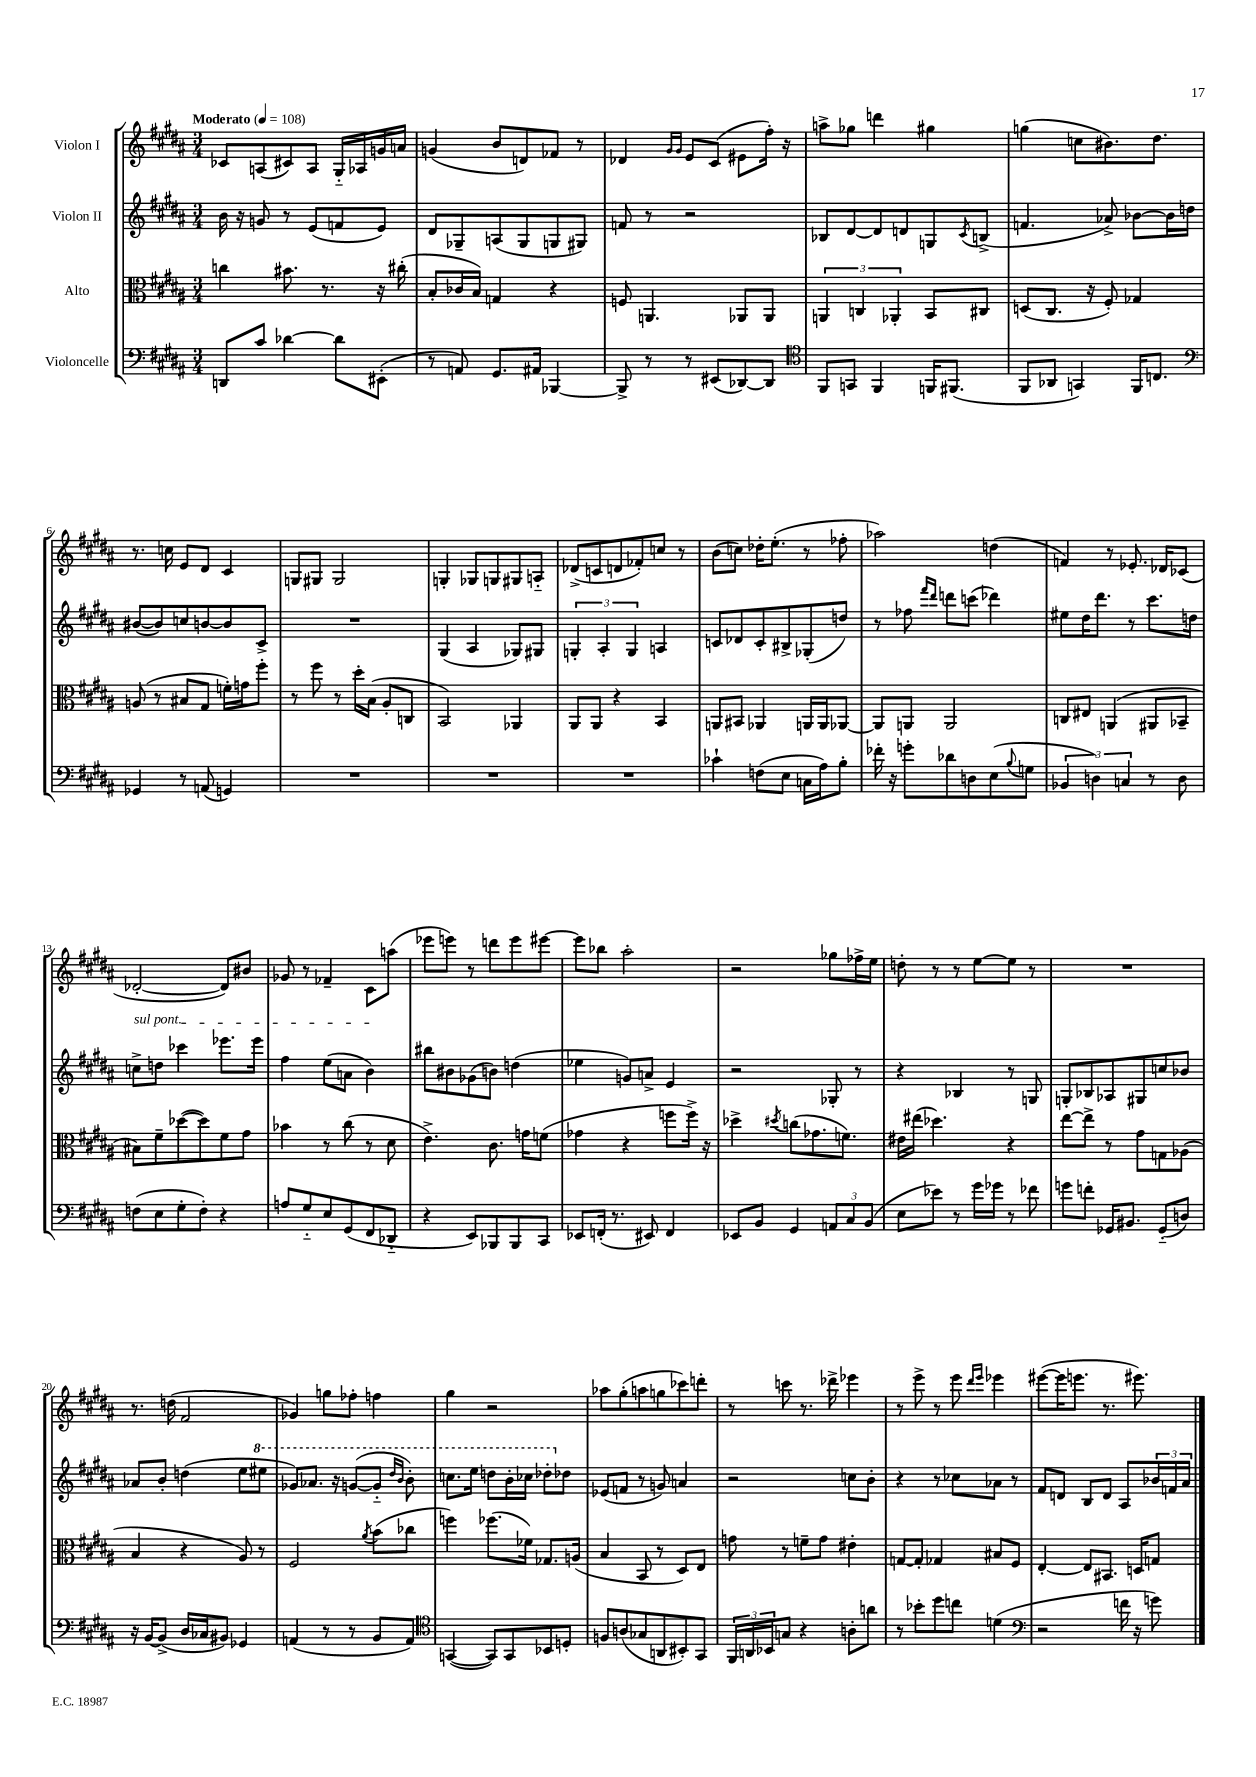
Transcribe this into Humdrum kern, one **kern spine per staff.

**kern	**kern	**kern	**kern
*staff4	*staff3	*staff2	*staff1
*clefF4	*clefC3	*clefG2	*clefG2
*k[f#c#g#d#a#]	*k[f#c#g#d#a#]	*k[f#c#g#d#a#]	*k[f#c#g#d#a#]
*M3/4	*M3/4	*M3/4	*M3/4
*MM108	*MM108	*MM108	*MM108
8DD/L	4cc\	16b\	8c-/L
.	.	16r	.
8c#/J	.	8g/	(8A/
[4d-\	8.b#\	8r	8c#/)
.	.	(8e/L	8A/J
.	8.r	.	.
8d-\]L	.	8f/	16G#'~/LL
.	.	.	16A-/
(8EE#'\J	16r	8e/J)	16g/
.	(16cc#'\	.	16a/JJ
=	=	=	=
8r	8B'/L	8d#/L	(4g/
8AA/)	16c-/L	8G-~/	.
.	16B/JJ)	.	.
8.GG#/L	4G/	(8A/	8b/L
.	.	8G-/	8d/)
16AA#/Jk	.	.	.
[4BBB-/	4r	8G/	8f-/J
.	.	8G#/J)	8r
=	=	=	=
8BBB-^/]	8F/	8f/	4d-/
8r	4.AA/	8r	.
.	.	.	16qqg#/LL
.	.	.	16qqg#/JJ
8r	.	2r	8e/L
(8EE#/L	.	.	(8c#/J
[8DD-/)	8AA-/L	.	8e#\L
8DD-/]J	8AA-/J	.	16ff#'\Jk)
.	.	.	16r
=	=	=	=
*clefC4	*	*	*
8FF#/L	6AA/	8B-/L	8aa^\L
8GG/J	.	[8d#/	8gg-\J
.	6C/	.	.
4FF#/	.	8d#/]	4ddd\
.	6AA-'/	.	.
.	.	8d/	.
16FF/LK	8BB/L	8G/	4gg#\
(8.FF#/J	.	.	.
.	.	8qc#/	.
.	8C#/J	(8B^/J	.
=	=	=	=
8FF#/L	(8D/L	4.f/	(4gg\
8AA-/J	8.C#/J	.	.
4GG/)	.	.	8cc\L
.	16r	.	.
.	8F#'/)	8a-^/)	8.b#\)
16FF#/LK	4G-/	[8b-\L	.
8.C/J	.	.	8.dd#\J
.	.	16b-\]L	.
.	.	16dd\JJ	.
=	=	=	=
*clefF4	*	*	*
4GG-/	(8A/	([8b#/L	8.r
.	8r	8b#/])	.
.	.	.	16cc\
8r	8B#/L	8cc/	8e/L
(8AA/	8G#/J	[8b/	8d#/J
4GG/)	16f'\LL)	8b/]	4c#/
.	16g\J	.	.
.	8ff#'\J	8c#^/J	.
=	=	=	=
2.r	8r	2.r	8G/L
.	8ff#\	.	8G#/J
.	8r	.	2G#/
.	16dd#'\LL	.	.
.	(16B\JJ	.	.
.	8A#'/L	.	.
.	8C/J	.	.
=	=	=	=
2.r	2BB/)	(4G#/	4G'/
.	.	4A#/	8G-/L
.	.	.	8G/
.	4AA-/	8G-/L)	8G#/
.	.	8G#/J	8A'~/J
=	=	=	=
2.r	8AA#/L	6G'/	(8d-^/L
.	8AA#/J	.	8c/
.	.	6A#'/	.
.	4r	.	8d/
.	.	6G/	.
.	.	.	8f-'/)
.	4BB/	4A/	8cc/J
.	.	.	8r
=	=	=	=
4c-`\	8AA/L	8c/L	(8b\L
.	8BB#/J	8d-/	8cc\J)
(8F\L	4AA-/	8c'/	16dd-'\LK
.	.	.	(8.ee'\J
8E\J	.	8B#^/	.
16C\LL	16AA/LL	(8G-'/	8r
16A#\J)	16AA/J	.	.
8B'\J	[8AA-/J	8dd/J)	8ff-'\
=	=	=	=
16f-'\	8AA-/]L	8r	2aa-\)
16r	.	.	.
8g'\L	8AA/J	8ff-\	.
.	.	16qqfff#/LL	.
.	.	16qqddd#/JJ	.
8d-\	2AA/	8ddd\L	.
8D\	.	(8ccc\J	.
(8E\	.	4ddd-\)	(4dd\
8qqB/	.	.	.
8G\J	.	.	.
=	=	=	=
6BB-/	8C/L	8ee#\L	4f/)
.	8E#/J	16dd#\K	.
6D\)	.	.	.
.	.	8.ddd#\J	.
.	(4AA/	.	8r
6C/	.	.	.
.	.	8r	8.e-'/
8r	8AA#/L	8.ccc#\L	.
.	.	.	16d-/LK
8D\	8BB-~/J	.	(8c-/J
.	.	16dd\Jk	.
=	=	=	=
(8F\L	8B#\L)	8cc^\L	[2d-'/
8E\	8f#~\	8dd\J	.
8G#'\	([8dd-\	4ccc-\	.
8F'\J)	8dd-\])	.	.
4r	8f#\	8.eee-\L	8d-/]L)
.	8g#\J	.	8b#/J
.	.	16eee-\Jk	.
=	=	=	=
8A/L	4b-\	4ff#\	8g-/
8G#'~/	.	.	8r
8E/	8r	(8ee\L	4f-~/
(8GG#/	(8cc#\	8a\J	.
8FF#/	8r	4b\)	8c#\L
8DD-'~/J	8d#\	.	(8aa\J
=	=	=	=
4r	4.e^\)	8bb#\L	8eee-\L
.	.	8b#\	8eee\J)
8EE/L)	.	(8g-\	8r
8BBB-/	8.c#\	8b\J)	8ddd\L
8BBB-/	.	(4dd\	8eee\
.	16g\LK	.	.
8CC#/J	(8f\J	.	[8eee#\J
=	=	=	=
8EE-/L	4g-\	4ee-\	8eee#\]L
(16FF'/Jk	.	.	8bb-\J
8.r	.	.	.
.	4r	8g/L)	2aa#'\
8EE#/)	.	8a^/J	.
4FF/	8ff\L	4e/	.
.	16ff^\Jk)	.	.
.	16r	.	.
=	=	=	=
8EE-/L	4dd-^\	2r	2r
8BB/J	.	.	.
.	8qdd#/	.	.
4GG#/	(8cc\L	.	.
.	8.g-\	.	.
12AA/L	.	8G-'/	8gg-\L
.	8.f\J)	.	.
12C#/	.	.	.
.	.	8r	16ff-^\L
(12BB/J	.	.	.
.	.	.	16ee\JJ
=	=	=	=
8E\L	16e#\LL	4r	8dd'\
.	(16ee#\JJ	.	.
8e-\J)	4.dd-\)	.	8r
8r	.	4B-/	8r
16g#\LL	.	.	[8ee\L
16g-\JJ	.	.	.
8r	4r	8r	8ee\]J
8f-\	.	8G/	8r
=	=	=	=
8g\L	[8ee\L	8G'/L	2.r
8f'\J	8ee^\]J	8B-/	.
16GG-/LK	8r	8A-/	.
8.BB#/J	.	.	.
.	8g#\L	8G#/	.
(8GG-'~/L	8G\	8cc/	.
8D/J)	(8A-\J	8b-/J	.
=	=	=	=
16r	4B/	8a-/L	8.r
[16BB/LK	.	.	.
(8BB^/]J	.	8b'/J	.
.	.	.	(16dd\
16D#/LL	4r	(4dd\	2f#/
16C-/J	.	.	.
8BB#/J)	.	.	.
4GG-/	8A#/)	8ee\L	.
.	8r	8eee#\J	.
=	=	=	=
(4AA/	2F#/	8gg-/L)	4g-/)
.	.	8.aa-/J	.
8r	.	.	8gg\L
.	.	16r	.
8r	.	([8gg/L	8ff-'\J
.	8qa#/	.	.
8BB/L	(8b\L	8gg'~/]J	4ff\
.	.	16qqddd#/LL	.
.	.	16qqbb/JJ	.
8AA/J)	8cc-\J	8bb'\)	.
=	=	=	=
*clefC4	*	*	*
([4GG/	4ff\)	8.ccc\L	4gg#\
.	.	16eee\Jk	.
8GG/]L)	(8.ff-\L	8ddd\L	2r
8GG/	.	16bb'\L	.
.	16f-\Jk)	16ccc-\JJ	.
8BB-/	8.G-/L	8ddd-'\L	.
8D'/J	.	8dd-\J	.
.	(16A/Jk	.	.
=	=	=	=
8F/L	4B/	(8e-/L	8aa-\L
(8A/	.	8f/J	(8gg#'\
8G-/	8BB/	8r	8aa\
8AA/	8r	8g/)	8gg\
8BB#'/)	8D#/L)	4a/	8ccc-\)
8GG#/J	8E/J	.	8ddd'\J
=	=	=	=
24FF#/LL	8g\	2r	8r
24AA/	.	.	.
24BB-/J	.	.	.
8G/J	8r	.	8ccc\
4r	8f~\L	.	8.r
.	8g\J	.	.
.	.	.	16ddd-^\
8A'\L	4e#'\	8cc\L	4eee-\
8a\J	.	8b'\J	.
=	=	=	=
8r	[8G/L	4r	8r
8b-'\L	8G'/]J	.	8eee^\
8dd#\	4G-/	8r	8r
8cc\J	.	8cc-\L	8eee\
.	.	.	16qqddd#/LL
.	.	.	16qqeee/JJ
(4d\	8B#/L	8a-\J	4eee-\
.	8F#/J	8r	.
=	=	=	=
*clefF4	*	*	*
2r	[4E'/	8f#/L	([8eee#\L
.	.	8d/J	16eee#\]K
.	.	.	8.eee\J
.	8E/]L	8B/L	.
.	8.BB#/J	8d/J	8.r
16f\	.	8A#/L	.
16r	16D/LK	.	8.eee#\)
8g\)	8G/J	24b-/L	.
.	.	24f/	.
.	.	24a#/JJ	.
==	==	==	==
*-	*-	*-	*-
